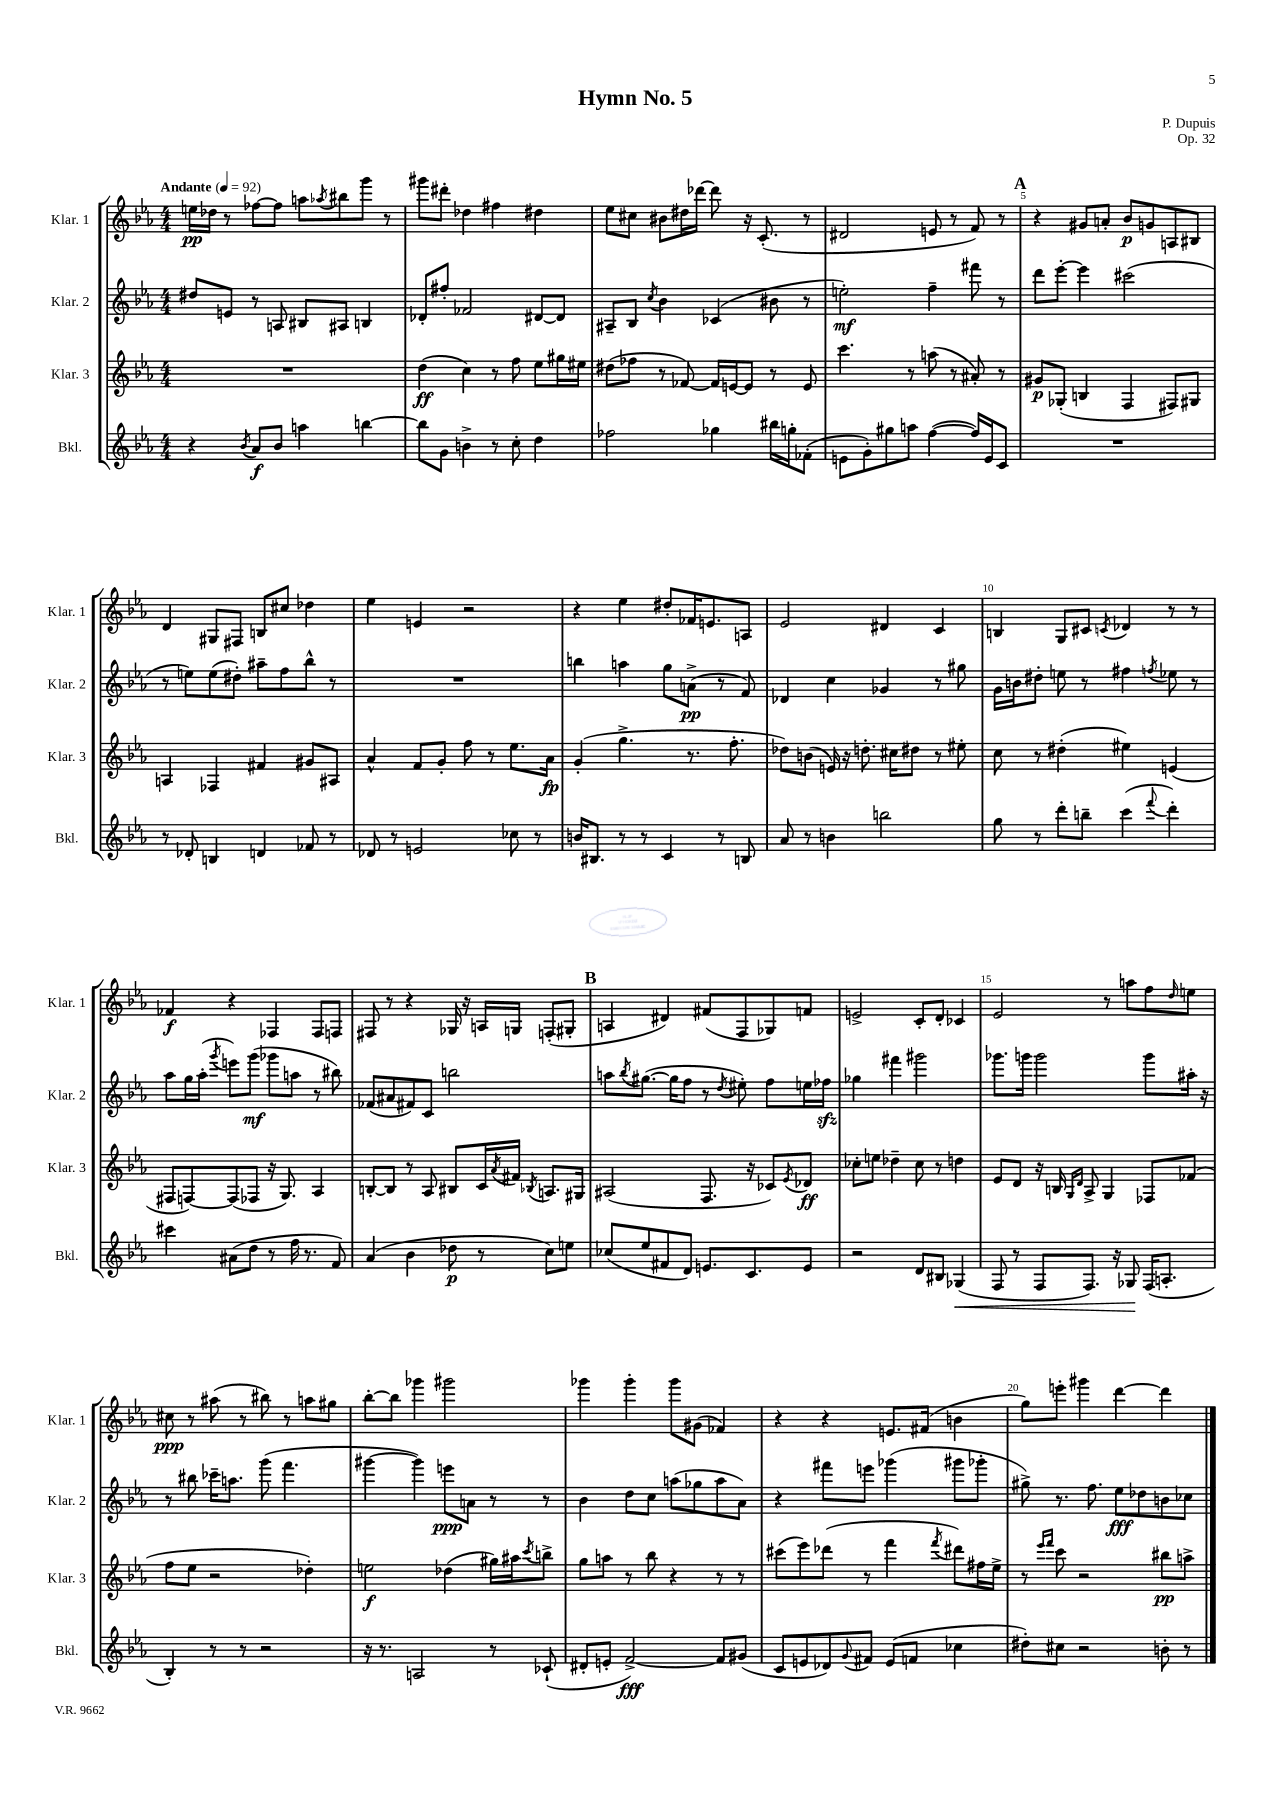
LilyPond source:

\header { title = "Hymn No. 5" composer = "P. Dupuis" opus = "Op. 32" }
<<
\new StaffGroup <<
\new Staff = "s0" \with { instrumentName = "Klar. 1" shortInstrumentName = "Klar. 1" } {
    \clef treble \key ees \major \numericTimeSignature \time 4/4 \tempo "Andante" 4 = 92
    e''16\pp des''16 r8 fes''8~ fes''8 a''8 \acciaccatura { aes''8 } bis''8 g'''8 r8 |
    gis'''8 dis'''8-. des''4 fis''4 dis''4 |
    ees''8 cis''8 bis'8 dis''16 des'''16~ des'''8 r16 c'8.-.( r8 |
    dis'2 e'8 r8 f'8) r8 |
    \mark \markup { \bold "A" } r4 gis'8 a'8-. bes'8\p g'8 a8 bis8 |
    d'4 gis8 fis8 b8 cis''8 des''4 |
    ees''4 e'4 r2 |
    r4 ees''4 dis''8-. fes'16 e'8. a8 |
    ees'2 dis'4 c'4 |
    b4 g8 cis'8 \acciaccatura { c'8 } des'4 r8 r8 |
    fes'4\f r4 fes4 fes8 f8 |
    fis8 r8 r4 ges16 r16 a16 g16 f8-.( gis8-. |
    \mark \markup { \bold "B" } a4 dis'4) fis'8( f8 ges8) f'8 |
    e'2-> c'8-. d'8-. ces'4 |
    ees'2 r8 a''8 f''8 \grace { d''16 } e''8 |
    cis''8\ppp r8 ais''8( r8 bis''8) r8 a''8 gis''8 |
    bes''8~-. bes''8 ges'''4 gis'''2 |
    ges'''4 ges'''4-. ges'''8 gis'8( fes'4) |
    r4 r4 e'8. fis'16( b'4 |
    g''8) e'''8-. gis'''4 d'''4~ d'''4 \bar "|." |
}
\new Staff = "s1" \with { instrumentName = "Klar. 2" shortInstrumentName = "Klar. 2" } {
    \clef treble \key ees \major \numericTimeSignature \time 4/4
    dis''8 e'8 r8 a8 bis8 ais8 b4 |
    des'8-. fis''8-. fes'2 dis'8~ dis'8 |
    ais8-- bes8 \acciaccatura { c''8 } bes'4 ces'4( bis'8 r8 |
    e''2-.\mf) f''4-- fis'''8 r8 |
    \mark \markup { \bold "A" } d'''8 ees'''8~-. ees'''4 cis'''2( |
    r8 e''8) e''8( dis''8-.) ais''8-- f''8 bes''8-^ r8 |
    R1 |
    b''4 a''4 g''8 a'8->\pp( r8 f'8) |
    des'4 c''4 ges'4 r8 gis''8 |
    g'16 b'16 dis''8-. e''8 r8 fis''4 \acciaccatura { f''8 } ees''8 r8 |
    aes''8 g''16 aes''16-.( \acciaccatura { g'''8 } e'''8) g'''8\mf( ges'''8 a''8 r8 bis''8) |
    fes'8( ais'8 fis'8) c'8 b''2 |
    \mark \markup { \bold "B" } a''8 \acciaccatura { bes''8 } gis''8.~( gis''16 f''8 r8 \acciaccatura { d''8 } eis''8-.) f''8 e''16 fes''16\sfz |
    ges''4 fis'''4 gis'''2 |
    ges'''8. g'''16 g'''2 g'''8 ais''16-. r16 |
    r8 bis''8 ces'''16-- a''8. g'''8( f'''4. |
    gis'''4~ gis'''4) e'''8\ppp a'8 r8 r8 |
    bes'4 d''8 c''8 a''8( ges''8 a''8 aes'8) |
    r4 fis'''8 e'''8 ges'''4( gis'''8 ges'''8-. |
    gis''8->) r8. f''8. ees''8\fff des''8 b'8 ces''8 \bar "|." |
}
\new Staff = "s2" \with { instrumentName = "Klar. 3" shortInstrumentName = "Klar. 3" } {
    \clef treble \key ees \major \numericTimeSignature \time 4/4
    R1 |
    d''4\ff( c''4) r8 f''8 ees''8 gis''16 eis''16 |
    dis''8( fes''8 r8 fes'8~) fes'16 e'16~ e'8 r8 e'8 |
    c'''4. r8 a''8( r8 ais'8-.) r8 |
    \mark \markup { \bold "A" } gis'8\p ges8-.( b4 f4 fis8) gis8 |
    a4 fes4 fis'4 gis'8 ais8 |
    aes'4-^ f'8 g'8-. f''8 r8 ees''8. aes'16\fp |
    g'4-.( g''4.-> r8. f''8.-. |
    des''8) b'8( e'16) r16 d''8.-. cis''16 dis''8 r8 eis''8-. |
    c''8 r8 dis''4-.( eis''4) e'4( |
    fis8 f8~) f8( fes8 r16 g8.) aes4 |
    b8~-. b8 r8 aes8 bis8 c'16 \acciaccatura { aes'8 } fis'16 \acciaccatura { bes8 } a8. gis16 |
    \mark \markup { \bold "B" } ais2( f8. r16 ces'8) \acciaccatura { ees'8 } des'8\ff |
    ces''8-. e''8 des''4-- ces''8 r8 d''4 |
    ees'8 d'8 r16 b16 \grace { g16 d'16 } aes8-> g4 fes8 fes'8( |
    f''8 ees''8 r2 des''4-.) |
    e''2\f des''4( gis''16) ais''16 \acciaccatura { c'''8 } b''8-> |
    g''8 a''8 r8 bes''8 r4 r8 r8 |
    cis'''8( ees'''8) des'''8( r8 f'''4 \acciaccatura { f'''8 } dis'''8) fis''16 ees''16-> |
    r8 \grace { ees'''16 f'''16 } c'''8 r2 bis''8\pp a''8-> \bar "|." |
}
\new Staff = "s3" \with { instrumentName = "Bkl." shortInstrumentName = "Bkl." } {
    \clef treble \key ees \major \numericTimeSignature \time 4/4
    r4 \acciaccatura { bes'8 } aes'8\f bes'8 a''4 b''4~ |
    b''8 g'8 b'4-> r8 c''8-. d''4 |
    fes''2 ges''4 bis''16 g''16-. fes'8-.( |
    e'8 g'8-.) gis''8 a''8 f''4~( f''16) e'16 c'8 |
    \mark \markup { \bold "A" } R1 |
    r8 des'8-. b4 d'4 fes'8 r8 |
    des'8 r8 e'2 ces''8 r8 |
    b'16 bis8. r8 r8 c'4 r8 b8 |
    aes'8 r8 b'4 b''2 |
    g''8 r8 d'''8-. b''8-- c'''4( \appoggiatura { f'''8 } d'''4-.) |
    cis'''4 ais'8( d''8 r8 f''16 r8. f'8) |
    aes'4( bes'4 des''8\p r8 c''8) e''8 |
    \mark \markup { \bold "B" } ces''8( ees''8 fis'8 d'8) e'8. c'8. e'8 |
    r2 d'8 bis8 ges4\<( |
    f8 r8 f8 f8.) r16 ges8\! f16( a8.-. |
    bes4-.) r8 r8 r2 |
    r16 r8. a2 r8 ces'8-!( |
    dis'8-. e'8-. f'2~->\fff) f'8 gis'8( |
    c'8 e'8 des'8) \appoggiatura { g'8 } fis'8 e'8( f'8 ces''4 |
    dis''8-.) cis''8 r2 b'8-. r8 \bar "|." |
}
>>
>>
\layout { \context { \Score \override BarNumber.break-visibility = ##(#f #t #t) barNumberVisibility = #(every-nth-bar-number-visible 5) } }
